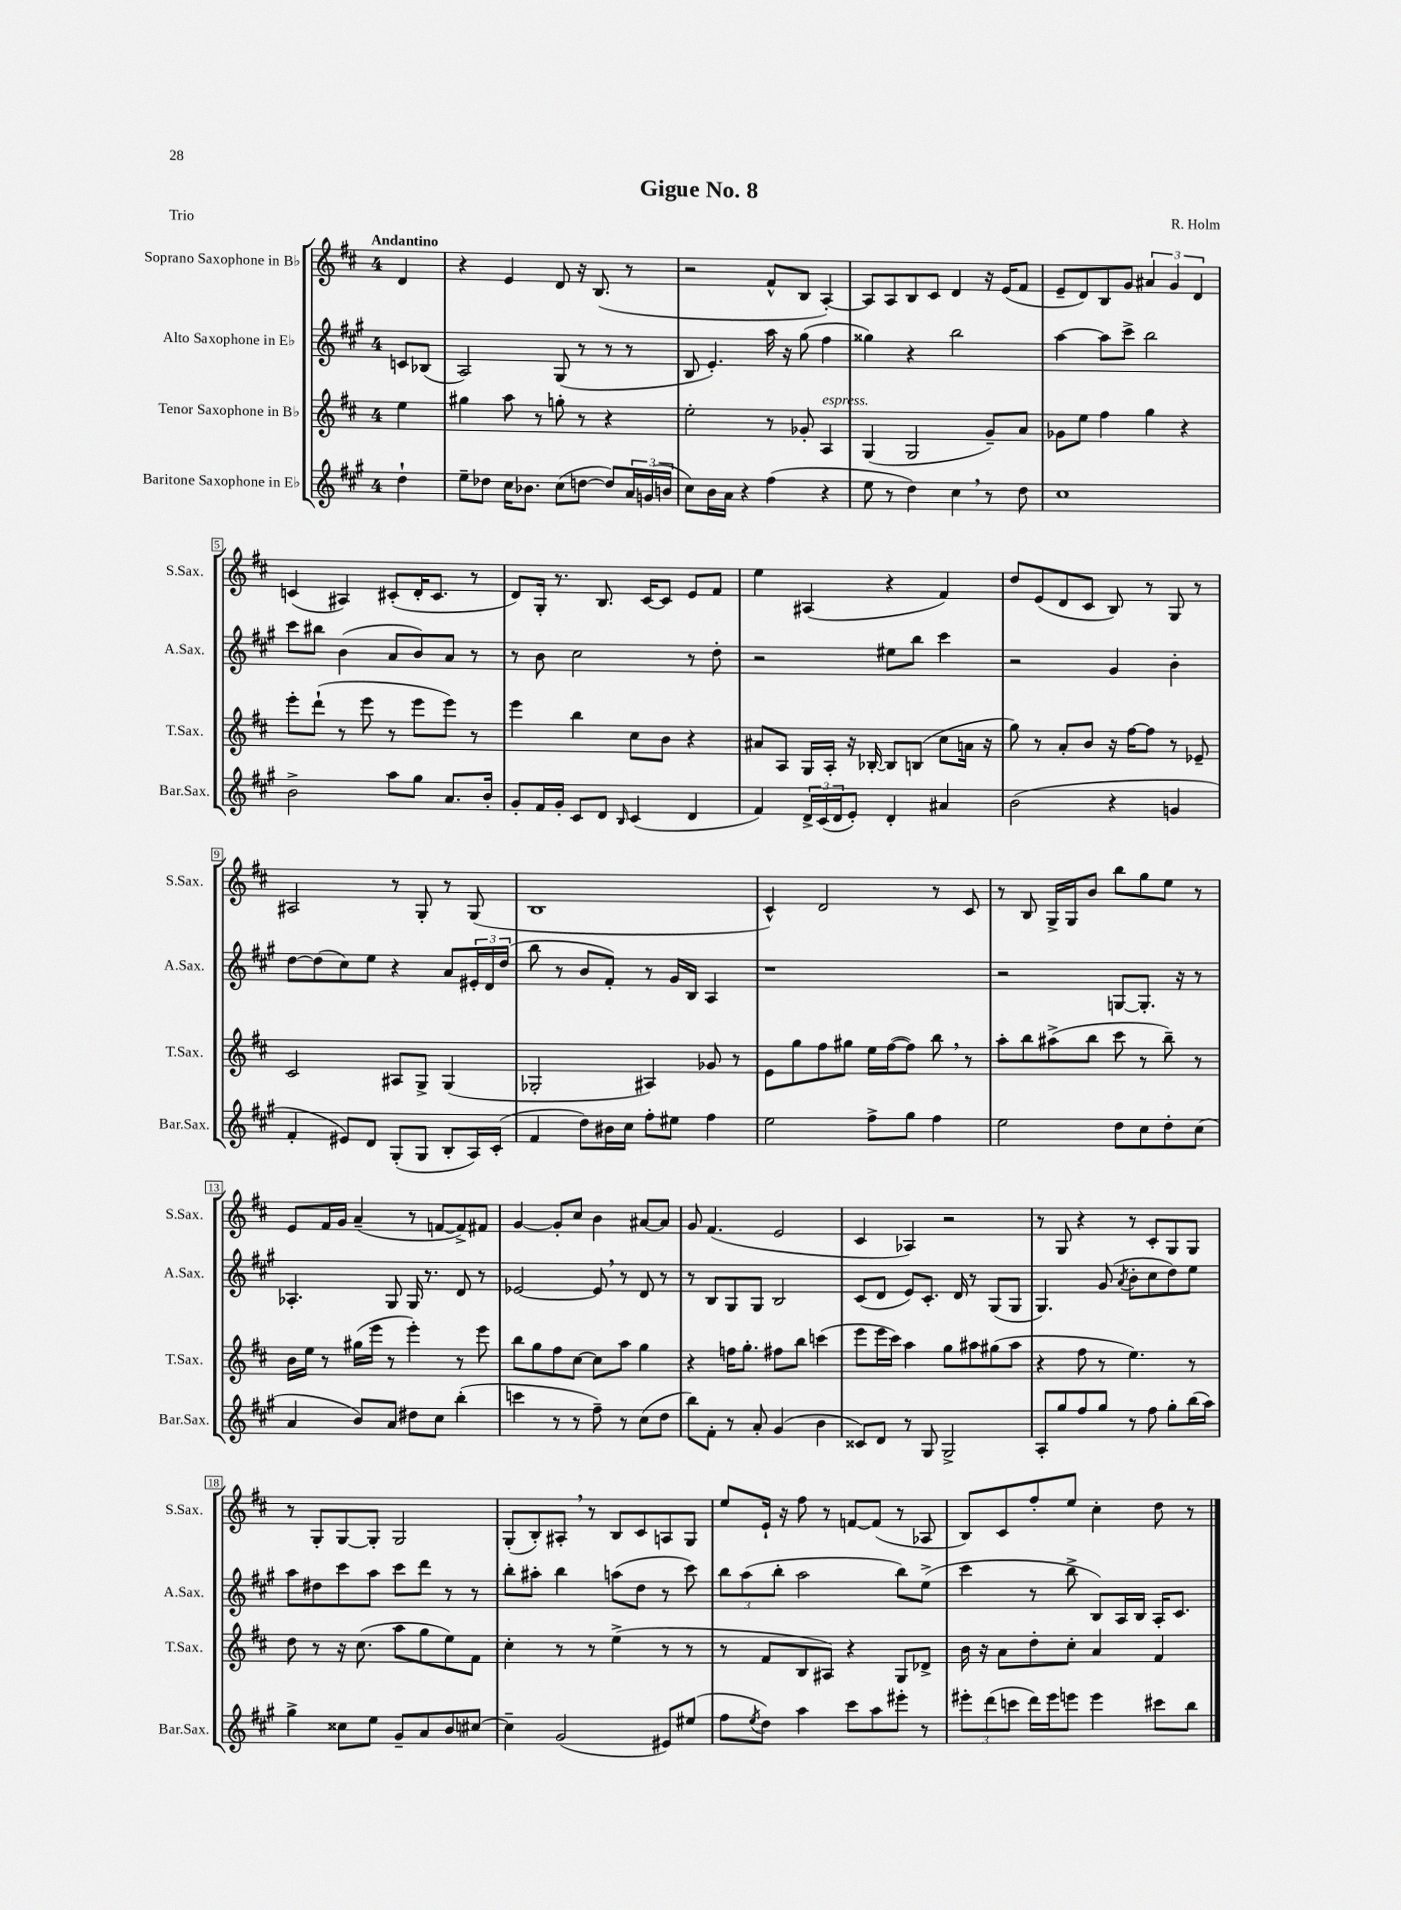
\header { title = "Gigue No. 8" composer = "R. Holm" piece = "Trio" }
<<
\new StaffGroup <<
\new Staff = "s0" \with { instrumentName = "Soprano Saxophone in Bb" shortInstrumentName = "S.Sax." } {
    \clef treble \key d \major \once \override Staff.TimeSignature.style = #'single-digit \time 4/4 \partial 4 \tempo "Andantino"
    d'4 |
    r4 e'4 d'8 r16 b8.( r8 |
    r2 fis'8-^ b8 a4~-.) |
    a8 a8 b8 cis'8 d'4 r16 e'16( fis'8 |
    e'8-- d'8) b8 g'8 \tuplet 3/2 { ais'4 g'4 d'4 } |
    c'4( ais4) cis'8-.( d'16-. cis'8. r8 |
    d'8) g16-. r8. b8. cis'16~ cis'8 e'8 fis'8 |
    e''4 ais4( r4 fis'4) |
    d''8 e'8( d'8 cis'8 b8) r8 g8 r8 |
    ais2 r8 g8-. r8 g8( |
    b1 |
    cis'4-^) d'2 r8 cis'8 |
    r8 b8 g16-> g16 b'8 b''8 g''8 e''8 r8 |
    e'8 fis'16 g'16 a'4--( r8 f'8~ f'8->) fis'8 |
    g'4~ g'8-. cis''8 b'4 ais'8~ ais'8 |
    g'8 fis'4.( e'2 |
    cis'4 aes4) r2 |
    r8 g8 r4 r8 cis'8-. g8 g8 |
    r8 g8-. g8~ g8-. g2 |
    g8-.( b8-.) ais8-. \breathe r8 b8 cis'8 a8 g8 |
    e''8 e'16-! r16 fis''8 r8 f'8~ f'8( r8 aes8 |
    b8) cis'8 fis''8-. e''8 cis''4-. d''8 r8 \bar "|." |
}
\new Staff = "s1" \with { instrumentName = "Alto Saxophone in Eb" shortInstrumentName = "A.Sax." } {
    \clef treble \key a \major \once \override Staff.TimeSignature.style = #'single-digit \time 4/4 \partial 4
    c'8 bes8( |
    a2) gis8( r8 r8 r8 |
    b8 e'4.-.) a''16 r16 gis''8( fis''4 |
    gisis''4) r4 b''2 |
    a''4~ a''8 cis'''8-> b''2 |
    cis'''8 bis''8 b'4( a'8 b'8) a'8 r8 |
    r8 b'8 cis''2 r8 d''8-. |
    r2 eis''8 b''8 cis'''4 |
    r2 gis'4 b'4-. |
    d''8~ d''8( cis''8) e''8 r4 a'8 \tuplet 3/2 { eis'16-. d'16 d''16( } |
    b''8 r8 b'8 fis'8-.) r8 gis'16 b16 a4 |
    r1 |
    r2 g8~ g8.-. r16 r8 |
    aes4.-. gis8 gis16 r8. d'8 r8 |
    ees'2~ ees'8 \breathe r8 d'8 r8 |
    r8 b8 gis8 gis8 b2 |
    cis'8( d'8 e'8) cis'8.-. d'16 r8 gis8( gis8 |
    gis4.) gis'8( \acciaccatura { a'8 } b'8-. cis''8 d''8) e''8 |
    a''8 dis''8 cis'''8 a''8 cis'''8 d'''8 r8 r8 |
    b''8-. ais''8-. b''4 a''8( d''8 r8 cis'''8) |
    \tuplet 3/2 { b''8 a''8( b''8-. } a''2 b''8) e''8->( |
    cis'''4 r8 b''8-> b8) a16 b16 a16-. cis'8. \bar "|." |
}
\new Staff = "s2" \with { instrumentName = "Tenor Saxophone in Bb" shortInstrumentName = "T.Sax." } {
    \clef treble \key d \major \once \override Staff.TimeSignature.style = #'single-digit \time 4/4 \partial 4
    e''4 |
    gis''4 a''8 r8 g''8-. r8 r4 |
    e''2-. r8 ges'8-. a4^\markup { \italic "espress." } |
    g4( g2 g'8--) a'8 |
    ges'8 e''8 fis''4 g''4 r4 |
    e'''8-. d'''8-!( r8 e'''8 r8 e'''8 e'''8) r8 |
    e'''4 b''4 cis''8 b'8 r4 |
    ais'8 a8 g16 a16-. r16 bes16~-. bes8 b8( cis''8 a'16 r16 |
    g''8) r8 a'8-. b'8 r16 fis''16~ fis''8 r8 ees'8-- |
    cis'2 ais8 g8-> g4( |
    ges2-. ais4) ges'8 r8 |
    e'8 g''8 fis''8 gis''8 e''16 fis''16~( fis''8) b''8 \breathe r8 |
    a''8-. b''8 ais''8->( b''8 cis'''8 r8 b''8--) r8 |
    b'16 e''16 r8 gis''16( e'''16 r8 e'''4-.) r8 e'''8 |
    b''8 g''8 fis''8 cis''8~ cis''8 a''8 g''4 |
    r4 f''16 g''8.-. fis''8 b''8 c'''4( |
    e'''8 e'''16 cis'''16) a''4 g''8 ais''8 gis''8( ais''8 |
    r4 fis''8 r8 e''4.) r8 |
    d''8 r8 r16 cis''8.( a''8 g''8 e''8) fis'8 |
    cis''4-. r8 r8 e''4->( r8 r8 |
    r8 fis'8 b8 ais8) r4 g8 des'8-> |
    b'16 r16 a'8 d''8-. cis''8-. a'4 fis'4 \bar "|." |
}
\new Staff = "s3" \with { instrumentName = "Baritone Saxophone in Eb" shortInstrumentName = "Bar.Sax." } {
    \clef treble \key a \major \once \override Staff.TimeSignature.style = #'single-digit \time 4/4 \partial 4
    d''4-! |
    e''8-- des''8 cis''16 bes'8. cis''8( d''8~ d''8) \tuplet 3/2 { a'16 g'16( b'16 } |
    cis''8) b'16 a'16 r4 fis''4( r4 |
    e''8 r8 d''4) cis''4 \breathe r8 d''8 |
    cis''1 |
    b'2-> a''8 gis''8 a'8. b'16-. |
    gis'8-. fis'16 gis'16-. cis'8 d'8 \grace { b16 } cis'4( d'4 |
    fis'4) \tuplet 3/2 { d'16-> cis'16( d'16 } e'8-.) d'4-. ais'4 |
    b'2( r4 g'4 |
    fis'4-. eis'8) d'8 gis8-.( gis8 b8-. a16) cis'16-.( |
    fis'4 d''8) bis'16 cis''16 fis''8-. eis''8 fis''4 |
    e''2 fis''8-> gis''8 fis''4 |
    e''2 d''8 cis''8 d''8-. cis''8( |
    a'4 b'8) a'8 dis''8 cis''8 b''4-.( |
    c'''4 r8 r8 fis''8--) r8 cis''8( d''8 |
    b''8) fis'8-. r8 a'8-. gis'4( b'4 |
    cisis'8) d'8 r8 gis8 gis2-> |
    a8-. gis''8 fis''8 gis''8 r8 fis''8 gis''8-. b''16( a''16) |
    gis''4-> cisis''8 e''8 gis'8-- a'8 b'8 cis''8~ |
    cis''4-- gis'2( eis'8) eis''8( |
    fis''8 \acciaccatura { e''8 } d''8) a''4 cis'''8 a''8 eis'''8-. r8 |
    \tuplet 3/2 { eis'''8-. d'''8( c'''8 } d'''16) eis'''16 e'''8 e'''4 cis'''8 b''8 \bar "|." |
}
>>
>>
\layout { \context { \Score \override BarNumber.stencil = #(make-stencil-boxer 0.1 0.3 ly:text-interface::print) } }
